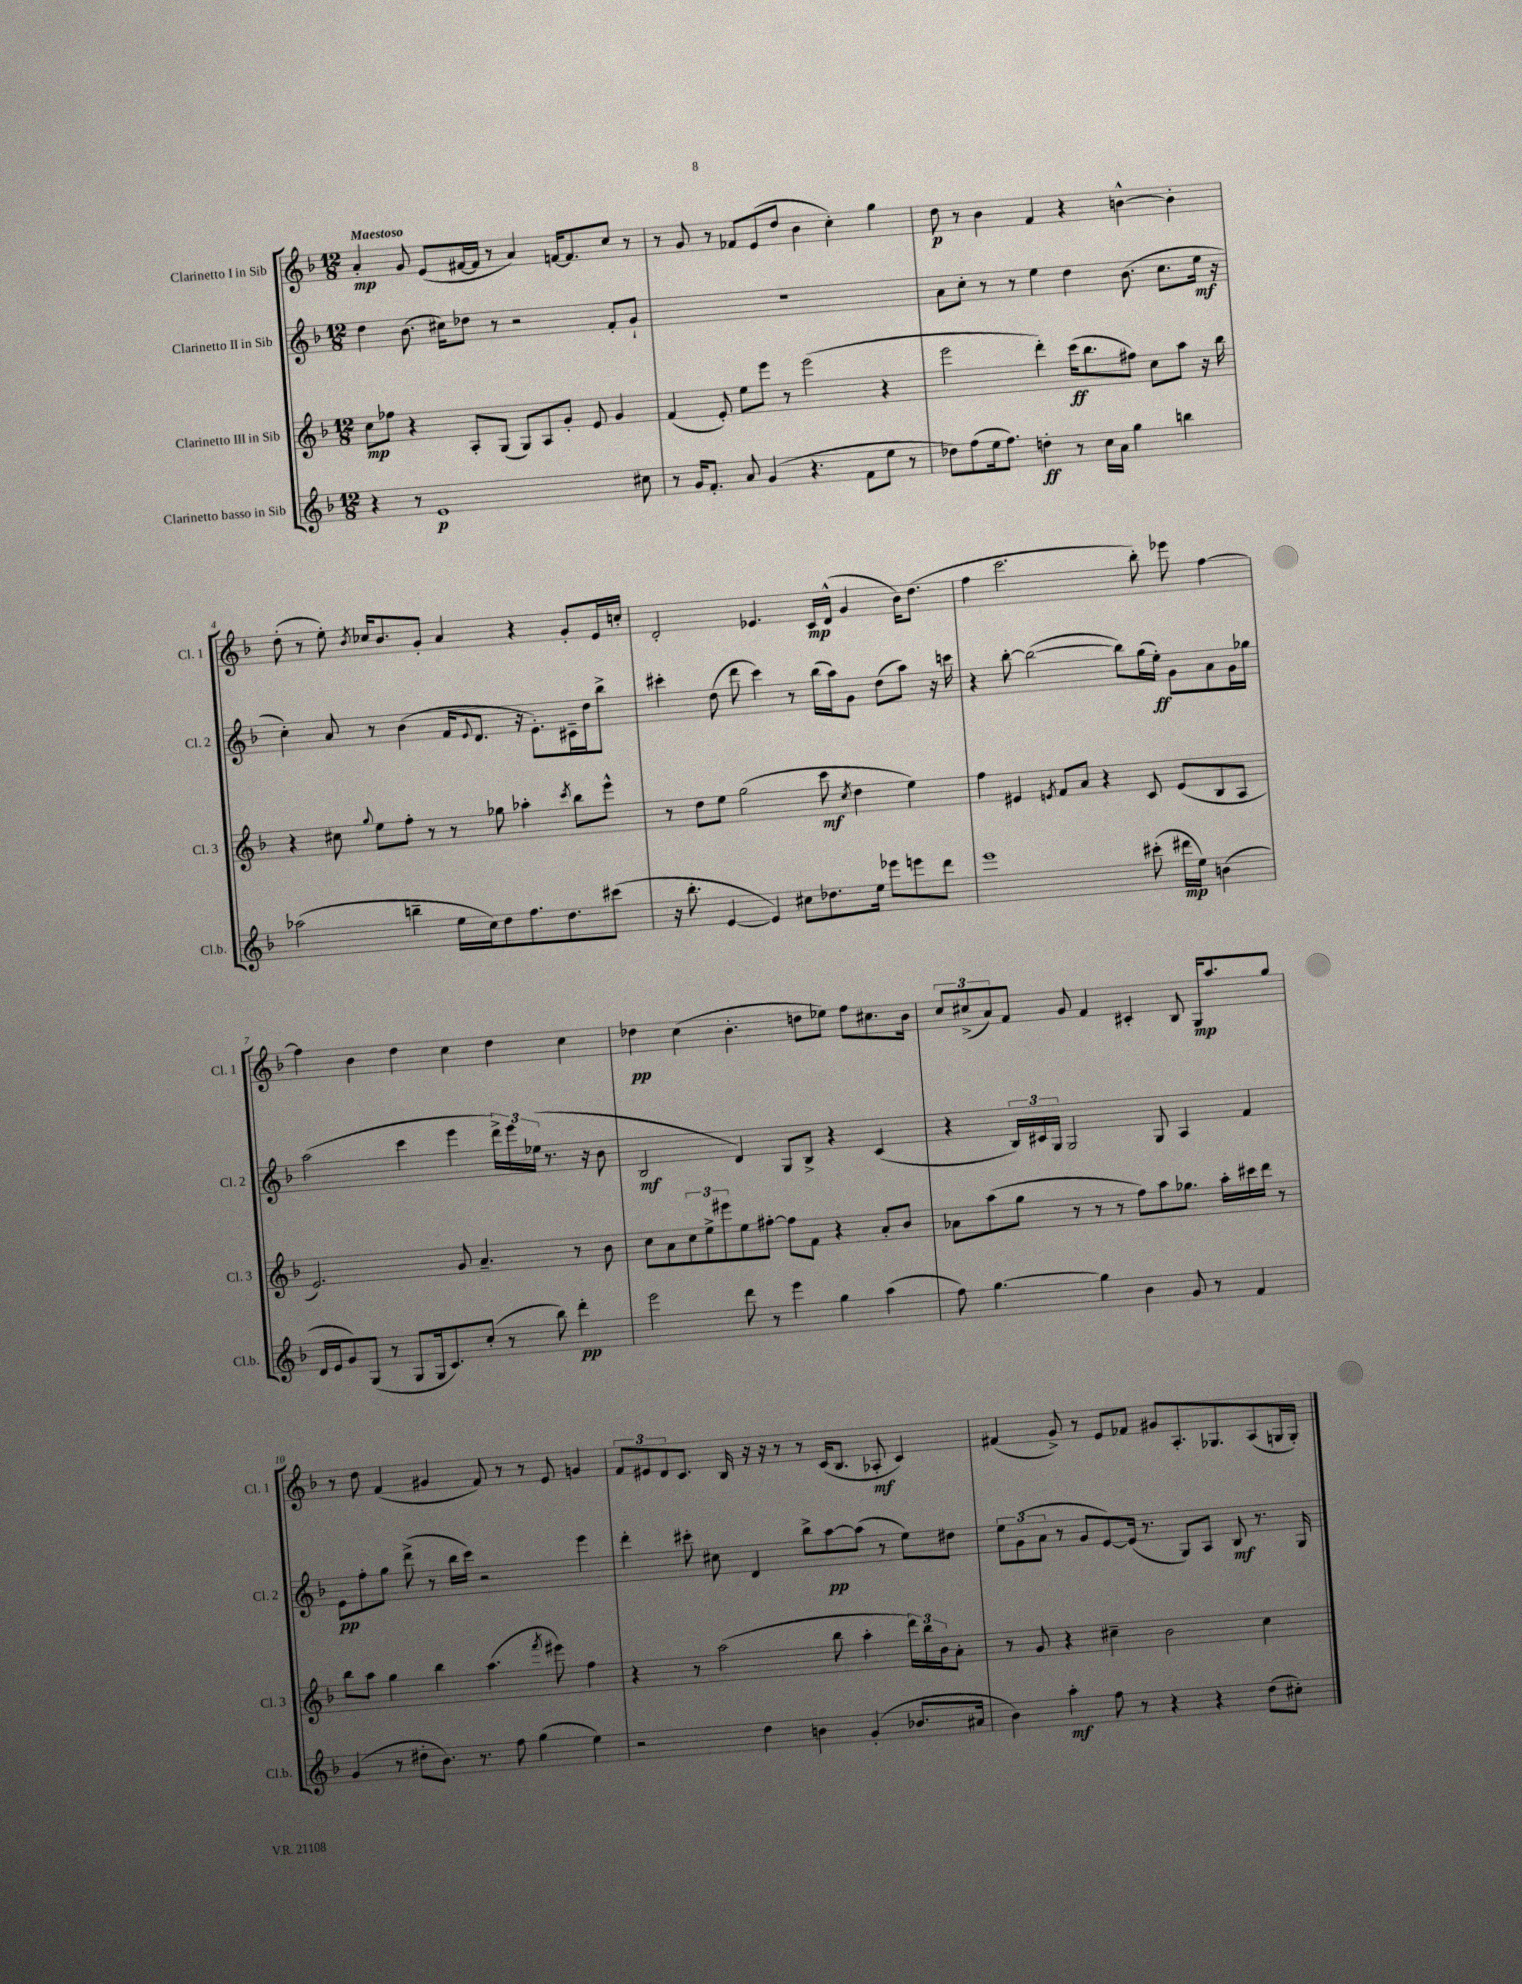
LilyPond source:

<<
\new StaffGroup <<
\new Staff = "s0" \with { instrumentName = "Clarinetto I in Sib" shortInstrumentName = "Cl. 1" } {
    \clef treble \key f \major \numericTimeSignature \time 12/8 \tempo "Maestoso"
    a'4-.\mp g'8 e'8( fis'16~ fis'16 r8 a'4) f'16~ f'8. c''8 r8 |
    r8 g'8 r8 fes'8 e'8( d''8 bes'4 c''4-.) g''4 |
    d''8\p r8 bes'4 f'4 r4 b'4~-^ b'4-. |
    d''8-.( r8 e''8-.) \acciaccatura { bes'8 } ces''16 bes'8. g'8-. a'4 r4 g'8-. e'16 c''16-. |
    d'2-. ees'4. c'16\mp d'16-^( g'4 bes'16) d''8.( |
    f''4 c'''2. bes''8-.) ees'''8 f''4~ |
    f''4 bes'4 d''4 c''4 d''4 c''4 |
    des''4\pp c''4( bes'4.-. d''8 ees''8) f''8 cis''8. bes'16 |
    \tuplet 3/2 { c''8 cis''8->( a'8) } f'8 g'8 f'4 cis'4-. bes8 g16\mp a''8. g''8 |
    r8 d''8 f'4( gis'4 f'8) r8 r8 e'8 g'4 |
    \tuplet 3/2 { f'8 eis'8 d'8 } c'8. bes16 r16 r16 r8 r8 c'16( bes8. aes8-.\mf c'4) |
    fis'4( g'8->) r8 e'8 fes'8 gis'8 a8.-. ges8. a8( g16 g16-.) \bar "|." |
}
\new Staff = "s1" \with { instrumentName = "Clarinetto II in Sib" shortInstrumentName = "Cl. 2" } {
    \clef treble \key f \major \numericTimeSignature \time 12/8
    d''4 bes'8.( cis''16) des''8 r8 r2 f'8-. g'8-! |
    R1. |
    a'8 c''8-. r8 r8 e''4 d''4 bes'8.( c''8. e''16\mf r16 |
    c''4-.) a'8 r8 bes'4( f'16 \appoggiatura { e'8 } d'8. r16 e'8.-.) cis'16-- d''16 bes''8-> |
    cis'''4-. d''8( d'''8 cis'''4) r8 bes''16( a''16) g'8 d''8( a''8) r16 c'''16 |
    r4 bes''8~-. bes''2~( bes''8) g''16( e''16-.\ff) g'8 a'8 g'16 ges''16 |
    a''2( c'''4 e'''4 \tuplet 3/2 { d'''16->) e'''16 ees''16( } r8. r16 bes'8 |
    bes2\mf d'4) g8 bes8-> r4 c'4( |
    r4 \tuplet 3/2 { bes16) cis'16 g16 } g2 g8 a4 f'4 |
    e'8\pp f''8-. g''8 d'''8->( r8 bes''16 c'''16) r2 e'''4 |
    d'''4-. cis'''8-. cis''8 d'4 bes''8-> a''8~\pp a''8( r8 e''8) dis''8 |
    \tuplet 3/2 { e''8 g'8( a'8 } r8 g'8 e'8~) e'16( r8. g8) a8 bes8\mf r8. g16 \bar "|." |
}
\new Staff = "s2" \with { instrumentName = "Clarinetto III in Sib" shortInstrumentName = "Cl. 3" } {
    \clef treble \key f \major \numericTimeSignature \time 12/8
    c''8\mp fes''8 r4 a8-. g8( g8) a8 g'8-. e'8 g'4 |
    f'4( e'8-.) e''8 e'''8 r8 e'''2( r4 |
    e'''2 d'''4-.) c'''16\ff( bes''8. fis''8) c''8 a''8 r16 bes''16 |
    r4 cis''8 \appoggiatura { g''8 } e''8 f''8-. r8 r8 ges''8 aes''4-. \acciaccatura { c'''8 } bes''8 e'''8-^ |
    r8 d''8 e''8 g''2( c'''8\mf \acciaccatura { c''8 } d''4 e''4) |
    f''4 eis'4 \acciaccatura { e'8 } f'8 a'8 r4 c'8 e'8( bes8 a8 |
    e'2.) g'8 a'4.-- r8 bes'8 |
    c''8 a'8 \tuplet 3/2 { c''8 e''8-> eis'''8 } e''8 fis''8~-. fis''8 f'8 r4 a'8-. bes'8 |
    aes'8 a''8( g''8 r8 r8 r8 f''8) a''8 ges''8. a''16-. cis'''16 d'''16 r8 |
    bes''8 a''8 g''4 bes''4 a''4.( \acciaccatura { f'''8 } eis'''8) f''4 |
    r4 r8 a''2( bes''8 a''4-. \tuplet 3/2 { d'''16) bes''16 bes'16 } a'8-. |
    r8 g'8 r4 cis''4-- bes'2 cis''4 \bar "|." |
}
\new Staff = "s3" \with { instrumentName = "Clarinetto basso in Sib" shortInstrumentName = "Cl.b." } {
    \clef treble \key f \major \numericTimeSignature \time 12/8
    r4 r8 e'1\p cis''8 |
    r8 g'16 f'8.-. a'8 g'4( r4. f'8 e''8 r8 |
    des''8) f''8( e''16 f''8.) d''4-.\ff r8 c''16 a'16 g''4 b''4 |
    aes''2( b''4-- e''16 c''16) d''8 f''8. d''8. cis'''8( |
    r16 bes''8.-. e'4~ e'4) cis''8 des''8. e''16 ees'''8 e'''8 d'''8 |
    e'''1 cis'''8-.( dis'''16\mp e''16) b'4( |
    d'16 e'16 g'8) g8( r8 g8 g16 c'8.) c''8-.( r8 bes''8) d'''4-.\pp |
    e'''2 d'''8 r8 e'''4 g''4 a''4( |
    f''8) g''4.~ g''4 bes'4 g'8 r8 f'4 |
    g'4( r8 dis''8-. bes'8.) r8. f''8 g''4( e''4) |
    r2 d''4 b'4 g'4-.( bes'8. ais'16 |
    bes'4) a''4-.\mf f''8 r8 r4 r4 d''8( cis''8-.) \bar "|." |
}
>>
>>
